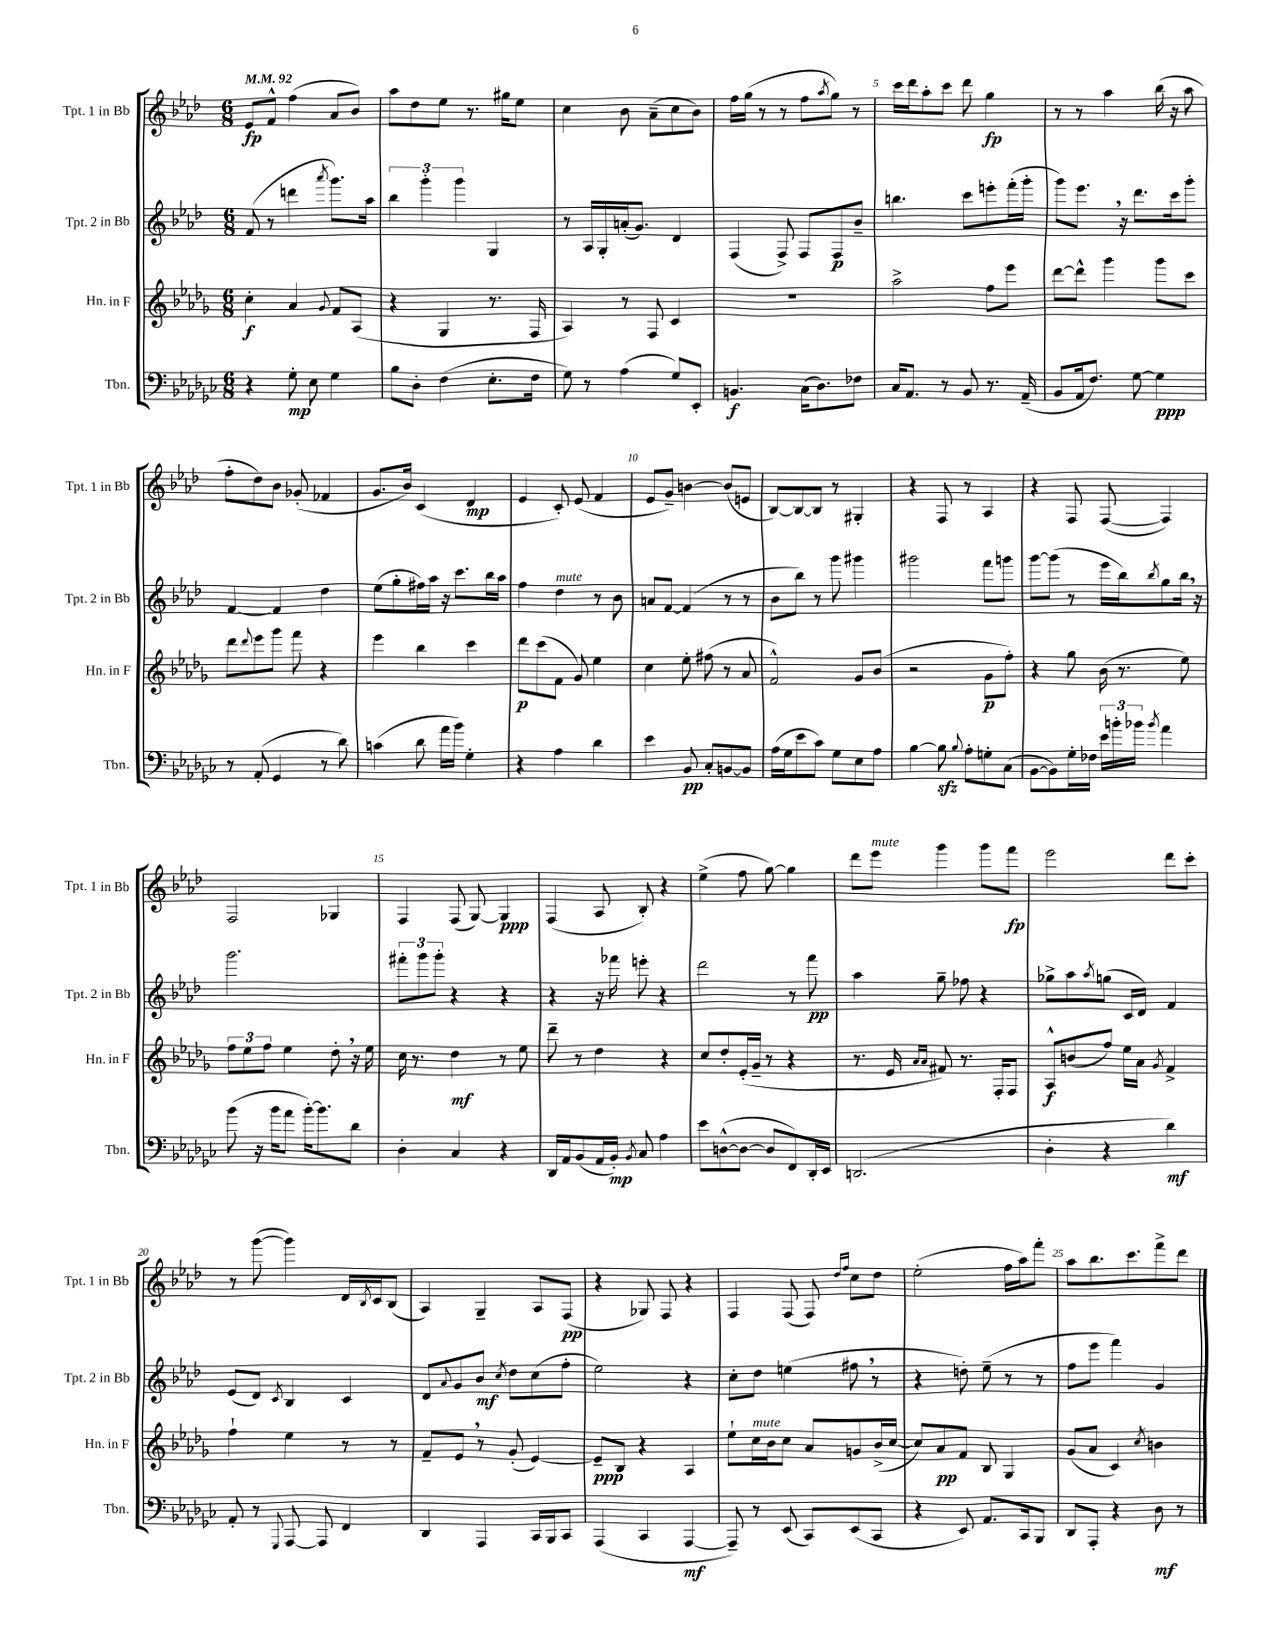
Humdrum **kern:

**kern	**kern	**kern	**kern
*staff4	*staff3	*staff2	*staff1
*clefF4	*clefG2	*clefG2	*clefG2
*k[b-e-a-d-g-c-]	*k[b-e-a-d-g-]	*k[b-e-a-d-]	*k[b-e-a-d-]
*M6/8	*M6/8	*M6/8	*M6/8
*MM92	*MM92	*MM92	*MM92
4r	4cc'	(8f	8e-
.	.	8r	8f^^
8G-'	4a-	4ddd	(4ff
8E-	.	.	.
.	8qqg-	8qaaa-	.
4G-	8f	8.ggg)	8a-
.	(8A-	.	8b-)
.	.	16aa-	.
=	=	=	=
8B-	4r	6bb-	8aa-
8D-'	.	.	8dd-
.	.	6ggg'	.
(4F	4G-	.	8ee-
.	.	6ggg	.
.	.	.	8.r
8.E-'	8.r	4G	.
.	.	.	16gg#
.	.	.	8ee-
16F	16F	.	.
=	=	=	=
8G-)	4A-)	8r	4cc
8r	.	16A-	.
.	.	16G'	.
(4A-	8r	(16a'	8b-
.	.	8.g)	.
.	8F	.	(8a-~
8G-)	4c	4d-	8cc
8EE-'	.	.	8b-)
=	=	=	=
4.BB	2.r	(4F	16ff
.	.	.	(16gg
.	.	.	8r
.	.	8F^)	8r
(16C-	.	8F	8ff
8.D-)	.	.	.
.	.	.	8qaa-
.	.	8F	8gg)
8F-	.	8b-~	8r
=	=	=	=
16C-	2aa-^	4.bb	16ccc
8.AA-	.	.	16ddd-
.	.	.	8aa-'
8r	.	.	8ccc
8BB-	.	8ccc	8ddd-
8.r	8ff	8eee'	4gg
.	8eee-	(16fff'	.
(16AA-~	.	16ggg'	.
=	=	=	=
8BB-	[8ddd-	8ggg)	8r
16AA-	8ddd-^^]	8.eee-	8r
8.F)	.	.	.
.	4ggg-	.	4aa-
.	.	16r	.
[8G-	.	8.ddd-	.
4G-]	8ggg-	.	(16bb-
.	.	16ccc	16r
.	8ccc	8ggg'	8aa-
=	=	=	=
8r	8ddd-	[4f	8ff'
.	8qqddd-	.	.
(8AA-'	8eee-	.	8dd-)
4GG-	8ggg-	4f]	8b-
.	8fff	.	(8g-'
8r	4r	4dd-	4f-
8d-)	.	.	.
=	=	=	=
(4c	4eee-	(8ee-	8.g
.	.	8gg'	.
.	.	.	16b-)
8d-	4bb-	16ff#)	(4c
.	.	16aa-	.
16a-	.	16r	.
16b-)	.	8.ccc	.
4G-'	4ccc	.	4d-
.	.	16bb-	.
.	.	16aa-	.
=	=	=	=
4r	8ddd-	4ff	4e-
.	(8ccc	.	.
4A-	8f	4dd-	8c')
.	8g-)	.	(8e-
4d-	4ee-	8r	4f
.	.	8b-	.
=	=	=	=
4e-	4cc	8a	8e-
.	.	[8f	8g~)
8BB-	8ee-'	(4f]	[4b
8C-'	(8ff#	.	.
[8BB	8r	8r	(8b]
8BB]	8a-	8r	8e
=	=	=	=
(16A-	2f^^)	8b-	[8B-)
16G-	.	.	.
8e-	.	8bb-)	8B-_
8c-)	.	8r	8B-]
8G-	.	8ggg	8r
8E-	8g-	4ggg#	4G#'
8A-	(8b-	.	.
=	=	=	=
[4B-	2r	2ggg#	4r
8B-]	.	.	8F
8qqB-	.	.	.
8A-'	.	.	8r
8G'	8g-	8fff	4A-
(8C-	8ff')	8ggg	.
=	=	=	=
[8BB-	4r	[8ggg	4r
8BB-])	.	(8ggg]	.
16G-'	8gg-	8r	8F
16F-	.	.	.
24e-	(16b-	16eee-	([8F
24b'	.	.	.
.	8.r	16bb-)	.
24b-	.	.	.
8qb-	.	8qbb-	.
4a-	.	8gg	4F])
.	8ee-)	16bb-	.
.	.	16r	.
=	=	=	=
(8b-	12ff	2.ggg	2F
.	12ee-	.	.
16r	.	.	.
.	12ff	.	.
16b-	.	.	.
8a-	4ee-	.	.
[16b-')	.	.	.
8.b-]	.	.	.
.	8dd-'	.	4G-
8d-	16r	.	.
.	16ee-	.	.
=	=	=	=
4D-'	16cc	12fff#'	4F
.	8.r	.	.
.	.	12ggg	.
.	.	12ggg'	.
4C-	4dd-	4r	(8F
.	.	.	[8G)
4r	8r	4r	4G]
.	8ee-	.	.
=	=	=	=
16DD-	8ddd-~	4r	(4F
16AA-	.	.	.
(8BB-	8r	.	.
16AA-	4dd-	16r	8A-
16BB-')	.	16fff-	.
8qBB-	.	.	.
8C-	.	8eee'	8B-')
4A-	4r	4r	4r
=	=	=	=
8e-	8cc	2ddd-	(4ee-^
([8D^^	8dd-'	.	.
8D_	(16e-'	.	8ff
.	16g-~	.	.
8D]	8r	.	[8gg)
8FF)	4r	8r	4gg]
16DD-'	.	8fff	.
16EE-	.	.	.
=	=	=	=
(2.DD	8.r	4aa-	8ddd-
.	.	.	8eee-
.	16e-	.	.
.	16qqa-	.	.
.	16qqa-	.	.
.	8f#)	8gg~	4ggg
.	8.r	8ff-	.
.	.	4r	8ggg
.	16F'	.	.
.	8F	.	8fff
=	=	=	=
4D-'	8A-^^	8gg-^	2eee-
.	(8b	8aa-	.
.	.	8qaa-	.
4r	8ff)	(8gg	.
.	16ee-	16c	.
.	16a-	16d-)	.
.	8qg-	.	.
4d-)	4f^	4f	8ddd-
.	.	.	8ccc'
=	=	=	=
8AA-'	4ff`	(8e-	8r
8r	.	8d-)	([8ggg
8qqGGG-	.	8qc	.
[8AAA-	4ee-	4B-	4ggg])
8AAA-]	.	.	.
4FF	8r	4c	16d-
.	.	.	8qB-
.	.	.	16c
.	8r	.	(8B-
=	=	=	=
4DD-	8f~	8d-	4A-)
.	.	8qqa-	.
.	8e-	8g	.
4AAA-	8r	8b-	4G~
.	.	8qcc	.
.	(8g-'	8dd-	.
16CC-	[4e-)	(8cc	8A-
16BBB-	.	.	.
8CC-	.	8ff'	(8F
=	=	=	=
(4AAA-	8e-~]	2ee-)	4r
.	8B-	.	.
4CC-	4r	.	8G-)
.	.	.	8F
[4AAA-	4A-	4r	4r
=	=	=	=
8AAA-~])	8ee-`	8cc'	4F
8r	16cc	8dd-	.
.	16b-	.	.
(8EE-	8cc	(4ee	(8F
8CC-)	8a-	.	8F)
.	.	.	16qqdd-
.	.	.	16qqff
(8EE-	8g	8ff#	8cc
8CC-	(16b-^	8r	8dd-
.	[16cc	.	.
=	=	=	=
4r	8cc])	4r	(2ee-'
.	8a-	.	.
8EE-)	8f	8dd')	.
8.AA-	8B-	(8ee-~	.
.	4G-	8r	16ff
16CC-	.	.	16aa-)
8BBB-	.	8r	8fff'
=	=	=	=
8DD-	(8g-	8ff	8aa-
8AAA-'	8a-	8eee-	8.bb-
4r	4c)	4fff)	.
.	.	.	8.ccc
.	8qcc	.	.
8D-	4b	4g	8fff^
8r	.	.	8ddd-
==	==	==	==
*-	*-	*-	*-
